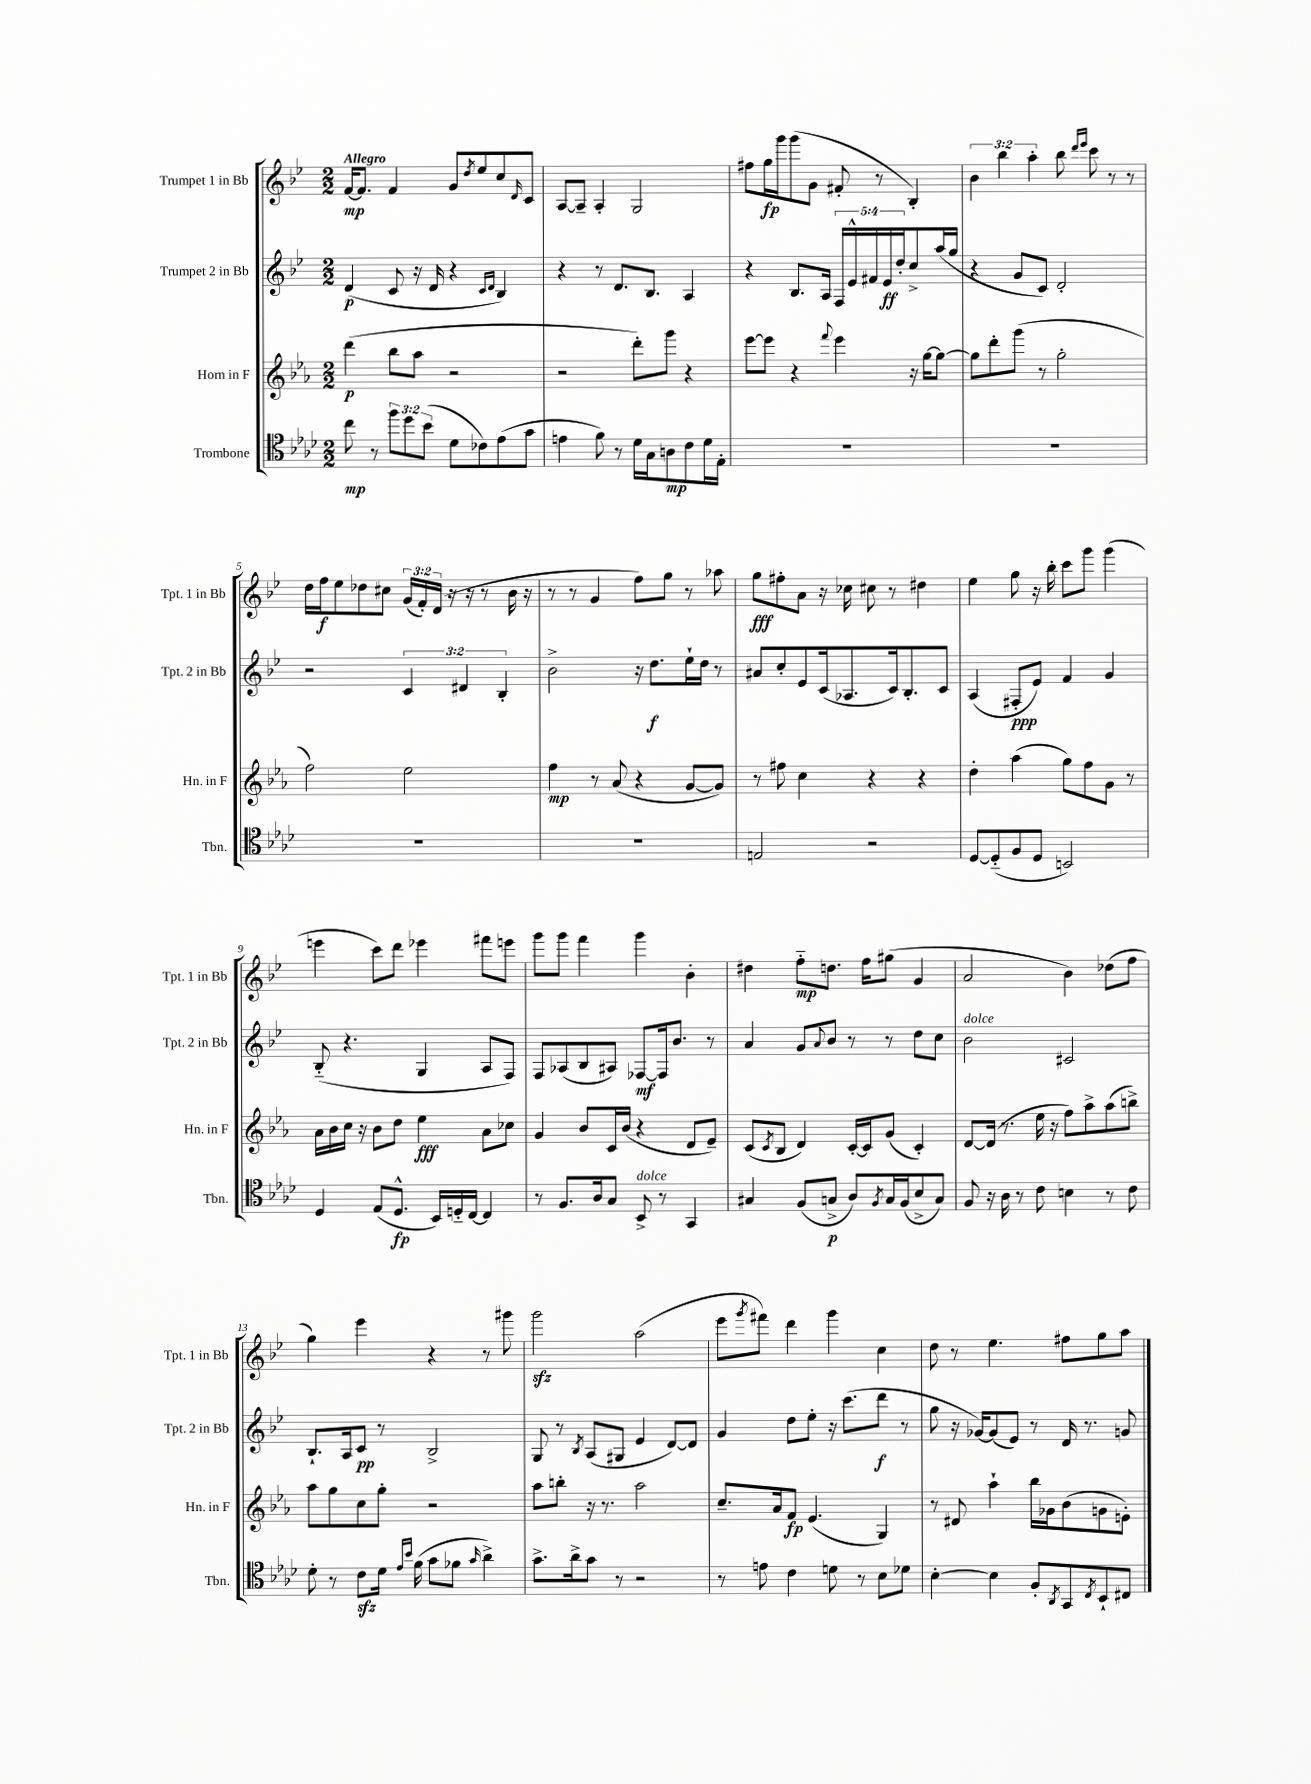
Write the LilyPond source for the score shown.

<<
\new StaffGroup <<
\new Staff = "s0" \with { instrumentName = "Trumpet 1 in Bb" shortInstrumentName = "Tpt. 1 in Bb" } {
    \clef treble \key bes \major \numericTimeSignature \time 2/2 \override Staff.TupletNumber.text = #tuplet-number::calc-fraction-text \tempo "Allegro"
    f'16~\mp f'8. f'4 g'8 \acciaccatura { d''8 } ees''8 c''8 \grace { d'16 } c'8 |
    a8~ a8-- a4-. g2 |
    fis''8 g''16\fp g'''16 g'''8( g'8 fis'8-. r8 bes4-.) |
    \tuplet 3/2 { bes'4 bes''4 a''4-. } bes''8 \grace { d'''16 ees'''16 } c'''8 r8 r8 |
    d''16 f''16\f ees''8 des''8 cis''8 \tuplet 3/2 { g'16( f'16-.) d'16( } r16 r16 r8 bes'16 r16 |
    r8 r8 g'4 f''8) g''8 r8 aes''8 |
    g''8\fff fis''8-. a'8 r16 ces''16 cis''8 r8 dis''4 |
    ees''4 g''8 r16 bes''16-. c'''8 g'''8 g'''4( |
    e'''4 c'''8) d'''8 ees'''4 fis'''8 e'''8 |
    g'''8 g'''8 f'''4 g'''4 bes'4-. |
    dis''4 f''8-_\mp d''8. f''16 gis''8( g'4 |
    a'2 bes'4) des''8( f''8 |
    g''4) ees'''4 r4 r8 gis'''8 |
    g'''2\sfz a''2( |
    ees'''8 \acciaccatura { g'''8 } fis'''8) d'''4 g'''4 c''4 |
    d''8 r8 ees''4. fis''8 g''8 a''8 \bar "|." |
}
\new Staff = "s1" \with { instrumentName = "Trumpet 2 in Bb" shortInstrumentName = "Tpt. 2 in Bb" } {
    \clef treble \key bes \major \numericTimeSignature \time 2/2 \override Staff.TupletNumber.text = #tuplet-number::calc-fraction-text
    d'4\p( c'8 r16 d'16 r4 \grace { c'16 d'16 } bes4) |
    r4 r8 d'8. bes8. a4 |
    r4 bes8. a16 \tuplet 5/4 { f16 ees'16-^ fis'16 ees'16\ff d''16-. } c''8-> a''16( g''16 |
    r4 g'8 c'8) d'2-. |
    r2 \tuplet 3/2 { c'4 dis'4 bes4-. } |
    bes'2-> r16 d''8.\f ees''16-! d''16 r8 |
    ais'8 c''8-. ees'8 c'16( aes8. c'16) bes8.-. c'8 |
    a4( fis8-.\ppp ees'8) f'4 g'4 |
    bes8-_( r4. g4 a8 f8) |
    f8 aes8( bes8 ais8) fes8~\mf fes16 bes'8. r8 |
    a'4 g'8 \appoggiatura { a'8 } bes'8 r8 r8 d''8 c''8 |
    bes'2^\markup { \italic "dolce" } cis'2 |
    bes8.-! a16 c'8\pp r8 bes2-> |
    g8 r8 \acciaccatura { bes8 } a8( gis8 ees'4 d'8~) d'8 |
    g'4 d''8 ees''8-. r16 c'''8.( d'''8\f r8 |
    g''8 r16 ges'16~) ges'8( ees'8) r8 d'16 r8. g'8 \bar "|." |
}
\new Staff = "s2" \with { instrumentName = "Horn in F" shortInstrumentName = "Hn. in F" } {
    \clef treble \key ees \major \numericTimeSignature \time 2/2
    d'''4\p( bes''8 aes''8 r2 |
    r2 d'''8-.) g'''8 r4 |
    ees'''8~ ees'''8 r4 \appoggiatura { f'''8 } ees'''4 r16 g''16~ g''8~ |
    g''8 d'''8-. g'''8( r8 g''2-. |
    f''2) ees''2 |
    f''4\mp r8 aes'8( r4 g'8~ g'8) |
    r8 fis''8 c''4 r4 r4 |
    d''4-. aes''4( g''8) f''8 g'8 r8 |
    aes'16 bes'16 c''16 r16 bes'8 d''8 ees''4\fff aes'8 ces''8 |
    g'4 bes'8 c'16 bes'16( r4 d'8 ees'8--) |
    c'8( \acciaccatura { c'8 } bes8 d'4) c'16~-. c'16 g'8( c'4-.) |
    d'8~ d'16( r8. ees''16 r16 f''8) aes''8-> aes''8( b''8->) |
    aes''8 g''8 c''8 g''8-. r2 |
    aes''8 b''8-. r16 r8. aes''2 |
    c''8.-- aes'16 f'8\fp ees'4.( g4) |
    r8 dis'8 aes''4-! bes''16 ges'16 bes'8( g'8 e'8-.) \bar "|." |
}
\new Staff = "s3" \with { instrumentName = "Trombone" shortInstrumentName = "Tbn." } {
    \clef tenor \key aes \major \numericTimeSignature \time 2/2 \override Staff.TupletNumber.text = #tuplet-number::calc-fraction-text
    c''8\mp r8 \tuplet 3/2 { f''8 des''8 bes'8( } des'8 ces'8) ees'8( g'8 |
    e'4 f'8) r8 des'16 g16 a8\mp c'8 des'16 ees16-. |
    R1 |
    R1 |
    R1 |
    R1 |
    e2 r2 |
    des8~ des8-_( f8 des8 b,2) |
    des4 ees8( des8.-^\fp bes,16) d16-_ c16~ c4 |
    r8 f8. aes16 g8 bes,8->^\markup { \italic "dolce" } r8 g,4 |
    gis4 f8( g8->\p aes8) \acciaccatura { f8 } g16 f16( bes8-> g8) |
    f8 r16 aes16 r8 c'8 b4 r8 c'8 |
    des'8-. r8 c'8\sfz des'16 \grace { ees'16 bes'16 } f'16( g'8 fes'8 \grace { g'16 } aes'4->) |
    g'8.-> aes'16-> g'8 r8 r2 |
    r8 e'8 c'4 d'8 r8 bes8 des'8 |
    bes4~-. bes4 f8-. \acciaccatura { aes,8 } g,8 \acciaccatura { c8 } bes,8-! cis8 \bar "|." |
}
>>
>>
